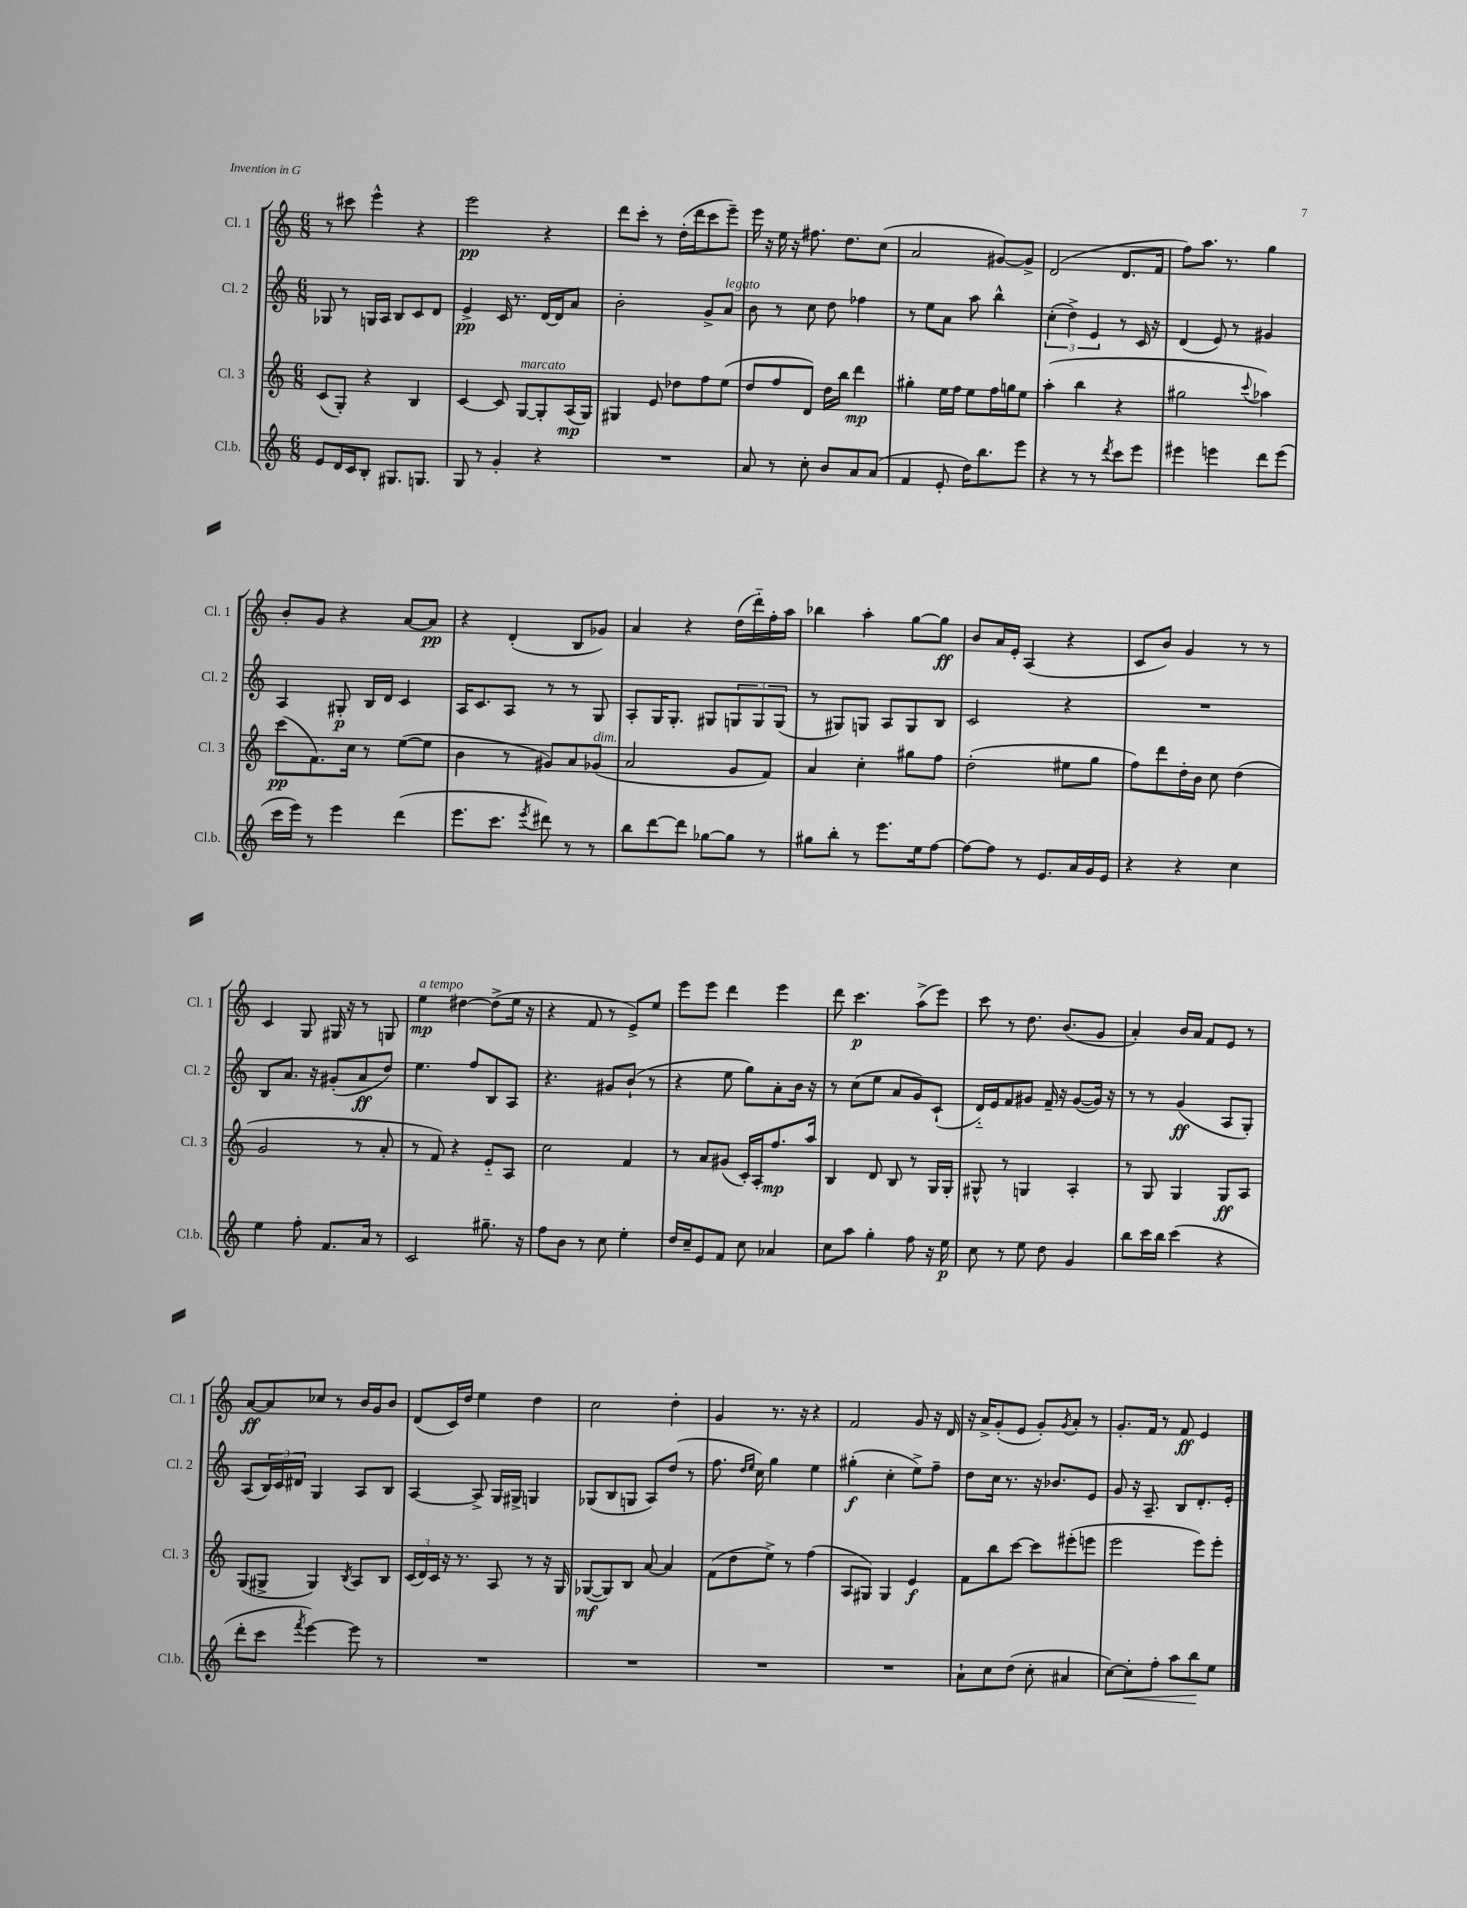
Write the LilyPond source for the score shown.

<<
\new StaffGroup <<
\new Staff = "s0" \with { instrumentName = "Cl. 1" shortInstrumentName = "Cl. 1" } {
    \clef treble \key c \major \numericTimeSignature \time 6/8
    r8 cis'''8 e'''4-^ r4 |
    e'''2\pp r4 |
    d'''8 c'''8-. r8 d''16-.( d'''16 c'''8 e'''8--) |
    e'''16 r16 e''16 r16 fis''8. d''8. c''8( |
    a'2 gis'8~) gis'8-> |
    d'2( d'8. f'16 |
    f''8) a''8. r8. g''4 |
    b'8-. g'8 r4 a'8~ a'8\pp |
    r4 d'4-.( b8 ges'8) |
    a'4 r4 d''16( d'''16-_) f''16-. a''16 |
    bes''4 a''4-. g''8~ g''8\ff |
    b'8 a'16 e'16-. a4( r4 |
    c'8 b'8) g'4 r8 r8 |
    c'4 g8 gis16 r16 r8 g8 |
    e''4\mp^\markup { \italic "a tempo" } dis''4~ dis''8->( e''16 r16 |
    r4 f'8 r8 e'8->) e''8 |
    e'''8 e'''8 d'''4 e'''4 |
    d'''8 c'''4.\p a''8->( e'''8) |
    c'''8 r8 d''8. b'8.( g'8 |
    a'4-.) b'16 a'16 f'8 e'8 r8 |
    a'8~\ff a'8 ces''8 r8 b'16 g'16 b'8 |
    d'8( c'16) d''16 e''4 d''4 |
    c''2 d''4-. |
    g'4 r8. r16 r4 |
    f'2 g'8 r16 d'16 |
    r16 a'16-> g'8-.( e'8 g'8-.) \acciaccatura { g'8 } a'8-. r8 |
    g'8.-. f'16 r8 f'8\ff e'4 \bar "|." |
}
\new Staff = "s1" \with { instrumentName = "Cl. 2" shortInstrumentName = "Cl. 2" } {
    \clef treble \key c \major \numericTimeSignature \time 6/8
    ges8 r8 g16 a16 b8 c'8 d'8 |
    e'4->\pp c'16 r8. d'16~ d'16 a'8 |
    b'2-. g'8-> a'8^\markup { \italic "legato" } |
    b'8 r8 c''8 d''8 fes''4 |
    r8 e''8 a'8 a''8 b''4-^ |
    \tuplet 3/2 { c''4-.( d''4->) e'4 } r8 c'16 r16 |
    d'4( e'8) r8 gis'4 |
    a4 gis8-.\p b16 d'16 c'4 |
    a16 c'8. a8 r8 r8 g8 |
    a8-. g16 g8.-. gis8 \tuplet 3/2 { g8 g8 g8( } |
    r8 gis8) g8 a8 g8 b8 |
    c'2 r4 |
    R2. |
    b8 a'8. r16 gis'8-.( a'8\ff d''8) |
    e''4. f''8 b8 a8 |
    r4. gis'8 b'8-!( r8 |
    r4 e''8 g''8) a'8-. b'16 r16 |
    r8 c''8( e''8 a'8 g'8) c'8-!( |
    d'16-_) e'16 f'8 gis'8 f'16-- r16 gis'8~( gis'16) r16 |
    r8 r8 g'4\ff( a8 g8-.) |
    a8( \tuplet 3/2 { b16) c'16 dis'16 } g4 a8 b8 |
    a4~ a8-> g16 gis16-> g4 |
    ges8( b8 g8 a8) d''8( r8 |
    f''8. \grace { d''16 e''16 } c''16) g''4 e''4 |
    gis''4-.\f( c''4-. e''8->) f''8-- |
    d''8 c''16 r8. r16 bes'8. e'8 |
    g'8 r16 a8.-- b8 d'8.-. e'16-. \bar "|." |
}
\new Staff = "s2" \with { instrumentName = "Cl. 3" shortInstrumentName = "Cl. 3" } {
    \clef treble \key c \major \numericTimeSignature \time 6/8
    c'8( g8-.) r4 b4 |
    c'4~ c'8 g8~^\markup { \italic "marcato" } g8-. a16\mp( g16) |
    gis4 e'8 des''8 f''8 e''8( |
    d''8 f''8 d'8) d''16 b''16 d'''4\mp |
    gis''4-. e''16 f''16 e''8 f''16 g''16 e''8 |
    a''4-.( b''4 r4 |
    gis''2 \appoggiatura { c'''8 } aes''4) |
    c'''8\pp( f'8.) c''16 r8 e''8~( e''8 |
    b'4 r8 gis'8) a'8 ges'8^\markup { \italic "dim." }( |
    a'2 g'8 f'8) |
    a'4 c''4-. gis''8 f''8 |
    d''2-.( eis''8 g''8 |
    f''8) d'''8 d''16-. b'16 c''8 d''4( |
    g'2 r8 a'8-. |
    r8 f'8) r4 e'8-_ a8 |
    c''2 f'4 |
    r8 a'8 gis'8( c'16-.) a16-. f''8.\mp a''16 |
    b4 d'8 b8 r8 g16 g16-. |
    gis8-^ r8 g4 a4-. |
    r8 g8 g4 g8\ff a8 |
    g8( gis8-> gis4) \acciaccatura { b8 } a8 b8 |
    \tuplet 3/2 { c'16( d'16) c'16 } r16 r8. a8 r8 r16 g16 |
    ges8~\mf( ges8) b8 a'8~ a'4 |
    f'8( d''8 e''8->) r8 f''4( |
    a8 gis8) gis4 e'4\f |
    f'8 b''8 c'''8~ c'''8 eis'''8-.( e'''8 |
    e'''2 e'''8) e'''8-. \bar "|." |
}
\new Staff = "s3" \with { instrumentName = "Cl.b." shortInstrumentName = "Cl.b." } {
    \clef treble \key c \major \numericTimeSignature \time 6/8
    e'8 d'16 c'16 b8-. gis8. g8. |
    g8 r8 g'4-. r4 |
    R2. |
    a'8 r8 c''8-. b'8 a'8 a'8( |
    f'4 e'8-. d''16) b''8. e'''8 |
    r4 r8 r8 \acciaccatura { d'''8 } c'''8 e'''8 |
    eis'''4 e'''4 d'''8 e'''8( |
    c'''16 e'''16) r8 e'''4 d'''4( |
    e'''8. c'''8. \acciaccatura { e'''8 } dis'''8) r8 r8 |
    b''8 d'''8~ d'''8 ges''8~ ges''8 r8 |
    gis''8 b''8-. r8 e'''8. e''16 f''8~ |
    f''8~ f''8 r8 e'8. a'16 g'16 e'16 |
    r4 r4 c''4 |
    e''4 f''8-. f'8. a'16 r8 |
    c'2 gis''8.-- r16 |
    f''8 b'8 r8 c''8 e''4-. |
    d''16 c''16-- e'8 f'8 c''8 aes'4 |
    c''8 a''8 g''4-. f''8 r16 e''16\p |
    c''8 r8 e''8 d''8 g'4 |
    b''8 c'''16 b''16 c'''4( r4 |
    d'''8-. c'''8 \acciaccatura { f'''8 } e'''4~) e'''8 r8 |
    R2. |
    R2. |
    R2. |
    R2. |
    a'8-! c''8 d''8( c''8-. ais'4 |
    c''8~) c''8-.\< f''8-. a''8 b''8\! e''8 \bar "|." |
}
>>
>>
\layout { \context { \Score \remove "Bar_number_engraver" } }
